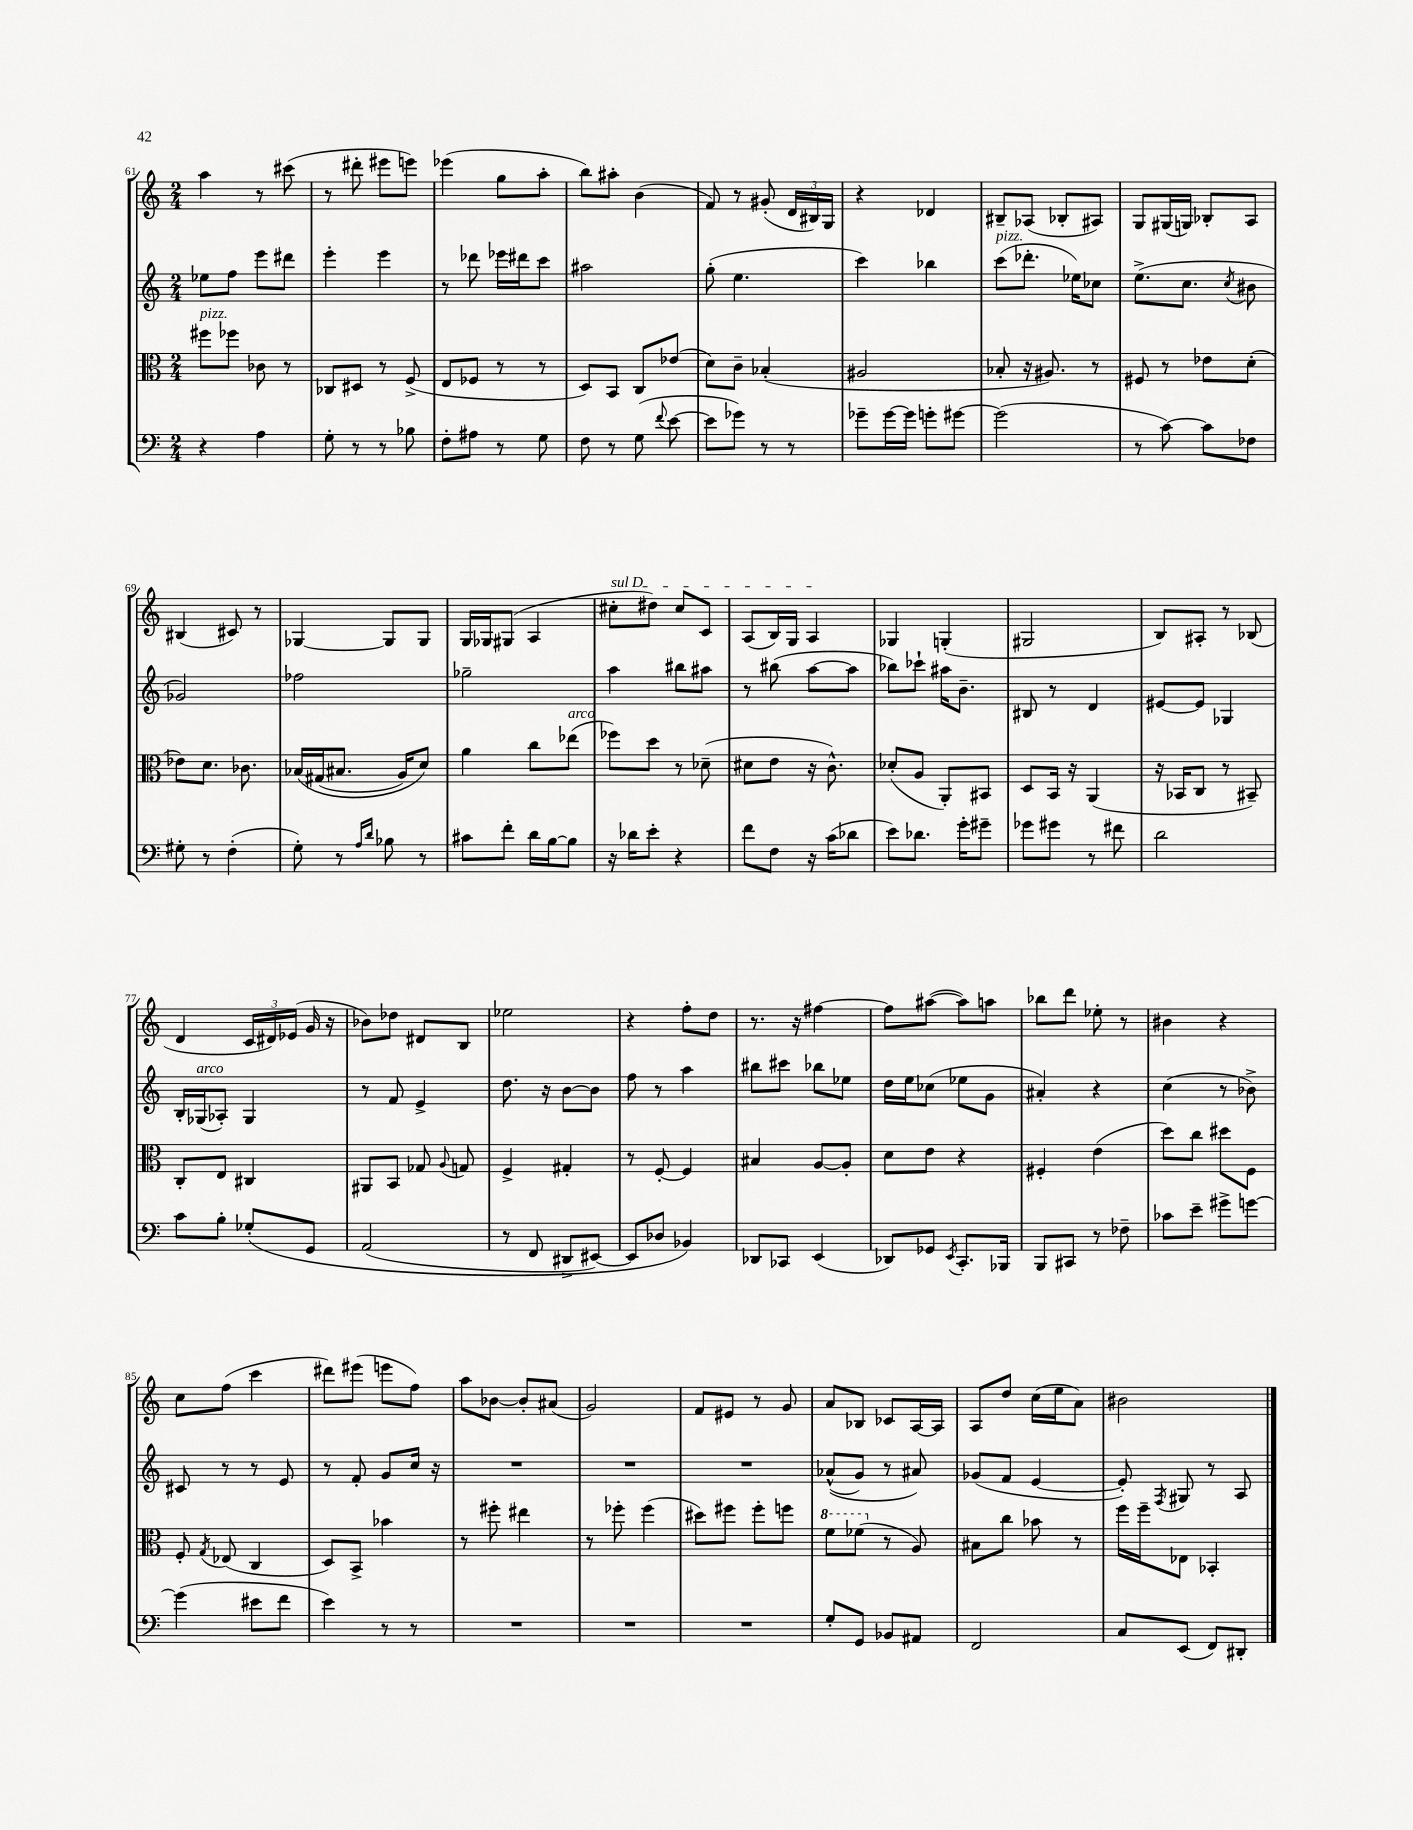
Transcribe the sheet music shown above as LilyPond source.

<<
\new StaffGroup <<
\new Staff = "s0" {
    \clef treble \key c \major \numericTimeSignature \time 2/4
    \autoBeamOff a''4 r8 cis'''8( |
    r8 dis'''8-. eis'''8[ e'''8]) |
    ees'''4( g''8[ a''8]-. |
    b''8[) ais''8]-. b'4( |
    f'8) r8 gis'8-.( \tuplet 3/2 { d'16[ bis16) g16] } |
    r4 des'4 |
    bis8[-- aes8]( bes8[-. ais8]) |
    g8[ gis16( g16]) bes8[-. a8] |
    bis4( cis'8) r8 |
    ges4~ ges8[ ges8] |
    g16[ ges16 gis8]( a4 |
    \once \override TextSpanner.bound-details.left.text = \markup { \italic "sul D" } cis''8[-.\startTextSpan dis''8]) cis''8[ c'8] |
    a8[( b16) g16] a4\stopTextSpan |
    ges4 g4-.( |
    gis2 |
    b8[) ais8]-. r8 bes8( |
    d'4 \tuplet 3/2 { c'16[ dis'16) ees'16]( } g'16 r16 |
    bes'8[) des''8] dis'8[ b8] |
    ees''2 |
    r4 f''8[-. d''8] |
    r8. r16 fis''4~ |
    fis''8[ ais''8]~( ais''8[) a''8] |
    bes''8[ d'''8] ees''8-. r8 |
    bis'4 r4 |
    c''8[ f''8]( c'''4 |
    dis'''8[) eis'''8]( e'''8[ f''8]) |
    a''8[ bes'8]~ bes'8[-. ais'8]( |
    g'2) |
    f'8[ eis'8] r8 g'8 |
    a'8[ bes8] ces'8[ a16~ a16] |
    a8[ d''8] c''16[( e''16 a'8]) |
    bis'2 \bar "|." |
}
\new Staff = "s1" {
    \clef treble \key c \major \numericTimeSignature \time 2/4
    \autoBeamOff ees''8[ f''8] e'''8[ dis'''8] |
    e'''4-. e'''4 |
    r8 des'''8 ees'''16[ dis'''16 c'''8] |
    ais''2 |
    g''8-.( e''4. |
    c'''4) bes''4 |
    c'''8[^\markup { \italic "pizz." }( des'''8.]-. ees''16[) ces''8] |
    e''8.[->( c''8.] \acciaccatura { c''8 } bis'8 |
    ges'2) |
    fes''2 |
    ges''2-- |
    a''4 bis''8[ ais''8] |
    r8 bis''8( a''8[~ a''8] |
    bes''8[) ces'''8]-! ais''16[ b'8.]-- |
    bis8 r8 d'4 |
    eis'8[~ eis'8] ges4 |
    b16[-. ges16^\markup { \italic "arco" }( aes8]-.) ges4 |
    r8 f'8 e'4-> |
    d''8. r16 b'8[~ b'8] |
    f''8 r8 a''4 |
    bis''8[ cis'''8] bes''8[ ees''8] |
    d''16[ e''16 ces''8]( ees''8[ g'8] |
    ais'4-.) r4 |
    c''4( r8 bes'8->) |
    cis'8 r8 r8 e'8 |
    r8 f'8-. g'8[ c''16] r16 |
    R2 |
    R2 |
    R2 |
    aes'8[-^(\( g'8]) r8 ais'8\) |
    ges'8[( f'8] e'4~ |
    e'8-.) \acciaccatura { f8 } gis8 r8 a8 \bar "|." |
}
\new Staff = "s2" {
    \clef alto \key c \major \numericTimeSignature \time 2/4
    \autoBeamOff fis''8[^\markup { \italic "pizz." } fes''8] ces'8 r8 |
    ces8[ dis8] r8 f8->( |
    e8[ fes8] r8 r8 |
    d8[) b,8] c8[ ees'8]( |
    d'8[) c'8]-- bes4-.( |
    ais2 |
    bes8-. r16 ais8.) r8 |
    fis8 r8 ees'8[ d'8]-.( |
    ees'8[) d'8.] ces'8. |
    bes16[\( gis16( bis8.] a16[) d'8]\) |
    a'4 c''8[ ees''8]^\markup { \italic "arco" }( |
    fes''8[) d''8] r8 des'8--( |
    dis'8[ e'8] r16 c'8.-^) |
    des'8[-.( a8] a,8[-.) bis,8] |
    d8[ b,16] r16 a,4( |
    r16 bes,16[ c8] r8 bis,8--) |
    c8[-. e8] cis4 |
    ais,8[ b,8] ges8 \appoggiatura { a8 } g8 |
    f4-> gis4-. |
    r8 f8~-. f4 |
    bis4 a8[~ a8]-. |
    d'8[ e'8] r4 |
    fis4-. e'4( |
    d''8[) c''8] dis''8[ f8] |
    f8-. \acciaccatura { g8 } ees8( c4 |
    d8[) b,8]-> bes'4 |
    r8 fis''8-. eis''4 |
    r8 fes''8-. fes''4( |
    dis''8[) fis''8] fis''8[-. f''8] |
    \ottava #1 f''8[ fes''8]( \ottava #0 r8 a8) |
    bis8[ c''8] bes'8 r8 |
    f''16[ f''16-- ees8] bes,4-. \bar "|." |
}
\new Staff = "s3" {
    \clef bass \key c \major \numericTimeSignature \time 2/4
    \autoBeamOff r4 a4 |
    g8-. r8 r8 bes8 |
    f8[-. ais8] r8 g8 |
    f8 r8 g8( \appoggiatura { f'8 } e'8~ |
    e'8[ ges'8]) r8 r8 |
    ges'8[-- ges'16~ ges'16] g'8[-. gis'8]~ |
    gis'2( |
    r8 c'8~) c'8[ fes8] |
    gis8-. r8 f4-.( |
    g8-.) r8 \grace { a16[ d'16] } bes8 r8 |
    cis'8[ f'8]-. d'16[ b16~ b8] |
    r16 des'16[ e'8]-. r4 |
    f'8[ f8] r16 c'16[( des'8] |
    e'8[) des'8.] g'16[-. gis'8]-- |
    ges'8[ gis'8] r8 fis'8 |
    d'2 |
    c'8[ b8]-. ges8[-.\( g,8] |
    a,2( |
    r8 f,8 dis,8[-> eis,8]~) |
    eis,8[ des8] bes,4\) |
    des,8[ ces,8] e,4( |
    des,8[) ges,8] \acciaccatura { e,8 } c,8.[-. bes,,16] |
    b,,8[ cis,8] r8 fes8-- |
    ces'8[ e'8]-- gis'8[-> g'8]~ |
    g'4( eis'8[ f'8] |
    e'4) r8 r8 |
    R2 |
    R2 |
    R2 |
    g8[-. g,8] bes,8[ ais,8] |
    f,2 |
    c8[ e,8]( f,8[) dis,8]-. \bar "|." |
}
>>
>>
\layout { \context { \Score currentBarNumber = #61 } }
